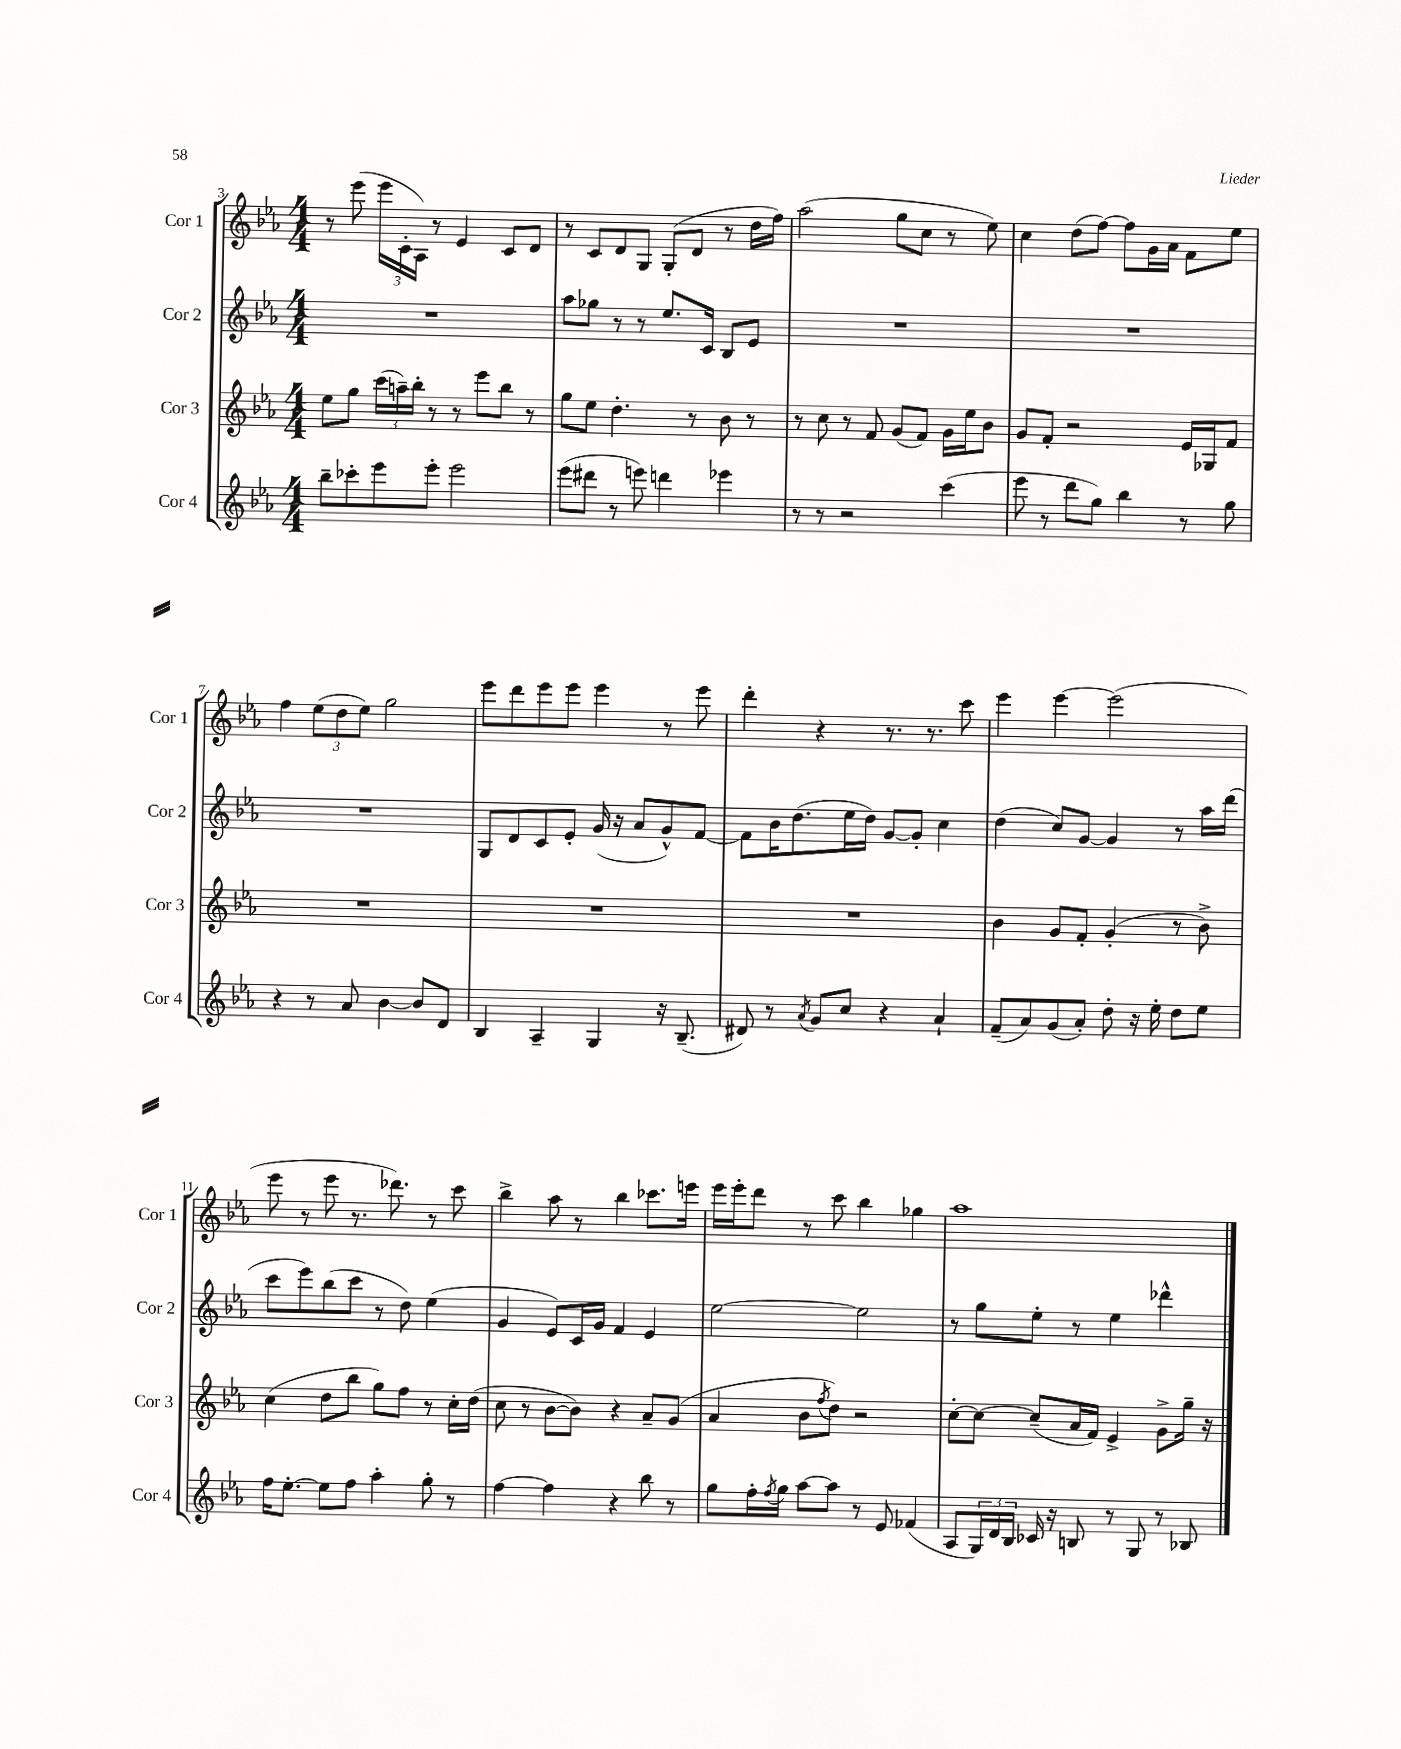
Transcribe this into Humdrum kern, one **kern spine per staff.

**kern	**kern	**kern	**kern
*staff4	*staff3	*staff2	*staff1
*clefG2	*clefG2	*clefG2	*clefG2
*k[b-e-a-]	*k[b-e-a-]	*k[b-e-a-]	*k[b-e-a-]
*M4/4	*M4/4	*M4/4	*M4/4
8bb-~	8ee-	1r	8r
8ccc-'	8gg	.	(8eee-
8eee-	(24ccc	.	24eee-
.	24aa~)	.	24c'
.	24bb-'	.	24A-)
8eee-'	8r	.	8r
2eee-	8r	.	4e-
.	8eee-	.	.
.	8bb-	.	8c
.	8r	.	8d
=	=	=	=
(8eee-	8gg	8aa-	8r
8ddd#	8ee-	8gg-	8c
8r	4.dd'	8r	8d
8eee)	.	8r	8G
4ddd	.	8.ee-	(8G'
.	8r	.	8d
.	.	16c	.
4eee-	8b-	8B-	8r
.	8r	8e-	16dd
.	.	.	16ff)
=	=	=	=
8r	8r	1r	(2aa-
8r	8cc	.	.
2r	8r	.	.
.	8f	.	.
.	(8g	.	8gg
.	8f)	.	8cc
(4ccc	16g	.	8r
.	16ee-	.	.
.	8b-	.	8ee-)
=	=	=	=
8eee-	8g	1r	4cc
8r	8f'	.	.
8ddd	2r	.	(8dd
8gg)	.	.	[8ff)
4bb-	.	.	8ff]
.	.	.	16g
.	.	.	16a-
8r	16e-	.	8f
.	16G-	.	.
8gg	8f	.	8ee-
=	=	=	=
4r	1r	1r	4ff
8r	.	.	(12ee-
.	.	.	12dd
8a-	.	.	.
.	.	.	12ee-)
[4b-	.	.	2gg
8b-]	.	.	.
8d	.	.	.
=	=	=	=
4B-	1r	8G	8eee-
.	.	8d	8ddd
4A-~	.	8c	8eee-
.	.	8e-'	8eee-
4G	.	(16g	4eee-
.	.	16r	.
.	.	8a-	.
16r	.	8g^^)	8r
(8.B-~	.	.	.
.	.	[8f	8eee-
=	=	=	=
8d#)	1r	8f]	4ddd'
8r	.	16b-	.
.	.	(8.dd	.
8qa-	.	.	.
8g	.	.	4r
8cc	.	16ee-	.
.	.	16dd)	.
4r	.	[8g	8.r
.	.	8g']	.
.	.	.	8.r
4a-`	.	4cc	.
.	.	.	8ccc
=	=	=	=
(8f~	4b-	(4dd	4eee-
8a-)	.	.	.
(8g	8g	8cc)	[4eee-
8a-')	8f'	[8g	.
8dd'	(4g'	4g]	(2eee-]
16r	.	.	.
16ee-'	.	.	.
8dd	8r	8r	.
8ee-	8b-^)	16aa-	.
.	.	(16ddd	.
=	=	=	=
16ff	(4cc	8ccc	8eee-
[8.ee-'	.	.	.
.	.	8eee-)	8r
8ee-]	8dd	(8bb-	8eee-
8ff	8bb-	8ccc	8.r
4aa-'	8gg)	8r	.
.	.	.	8.ddd-)
.	8ff	8dd)	.
8gg'	8r	(4ee-	8r
8r	16cc'	.	8ccc
.	(16dd	.	.
=	=	=	=
[4ff	8cc	4g	4bb-^
.	8r	.	.
4ff]	[8b-	8e-)	8aa-
.	8b-])	16c	8r
.	.	16g	.
4r	4r	4f	4bb-
8bb-	8a-~	4e-	8.ccc-
8r	(8g	.	.
.	.	.	16eee
=	=	=	=
8gg	4a-	[2ee-	16eee-
.	.	.	16eee-'
16ff'	.	.	8ddd
8qff	.	.	.
16gg	.	.	.
[8aa-	8b-	.	8r
.	8qff	.	.
8aa-]	8dd)	.	8ccc
8r	2r	2ee-]	4bb-
8e-	.	.	.
(4f-	.	.	4gg-
=	=	=	=
8A-	[8cc'	8r	1aa-
24G)	8cc_	8gg	.
24d	.	.	.
24B-	.	.	.
16c-	(8cc~]	8ee-'	.
16r	.	.	.
8B	16a-	8r	.
.	16f)	.	.
8r	4e-^	4ee-	.
8G	.	.	.
8r	8g^	4ddd-^^	.
8B-	16gg~	.	.
.	16r	.	.
==	==	==	==
*-	*-	*-	*-
